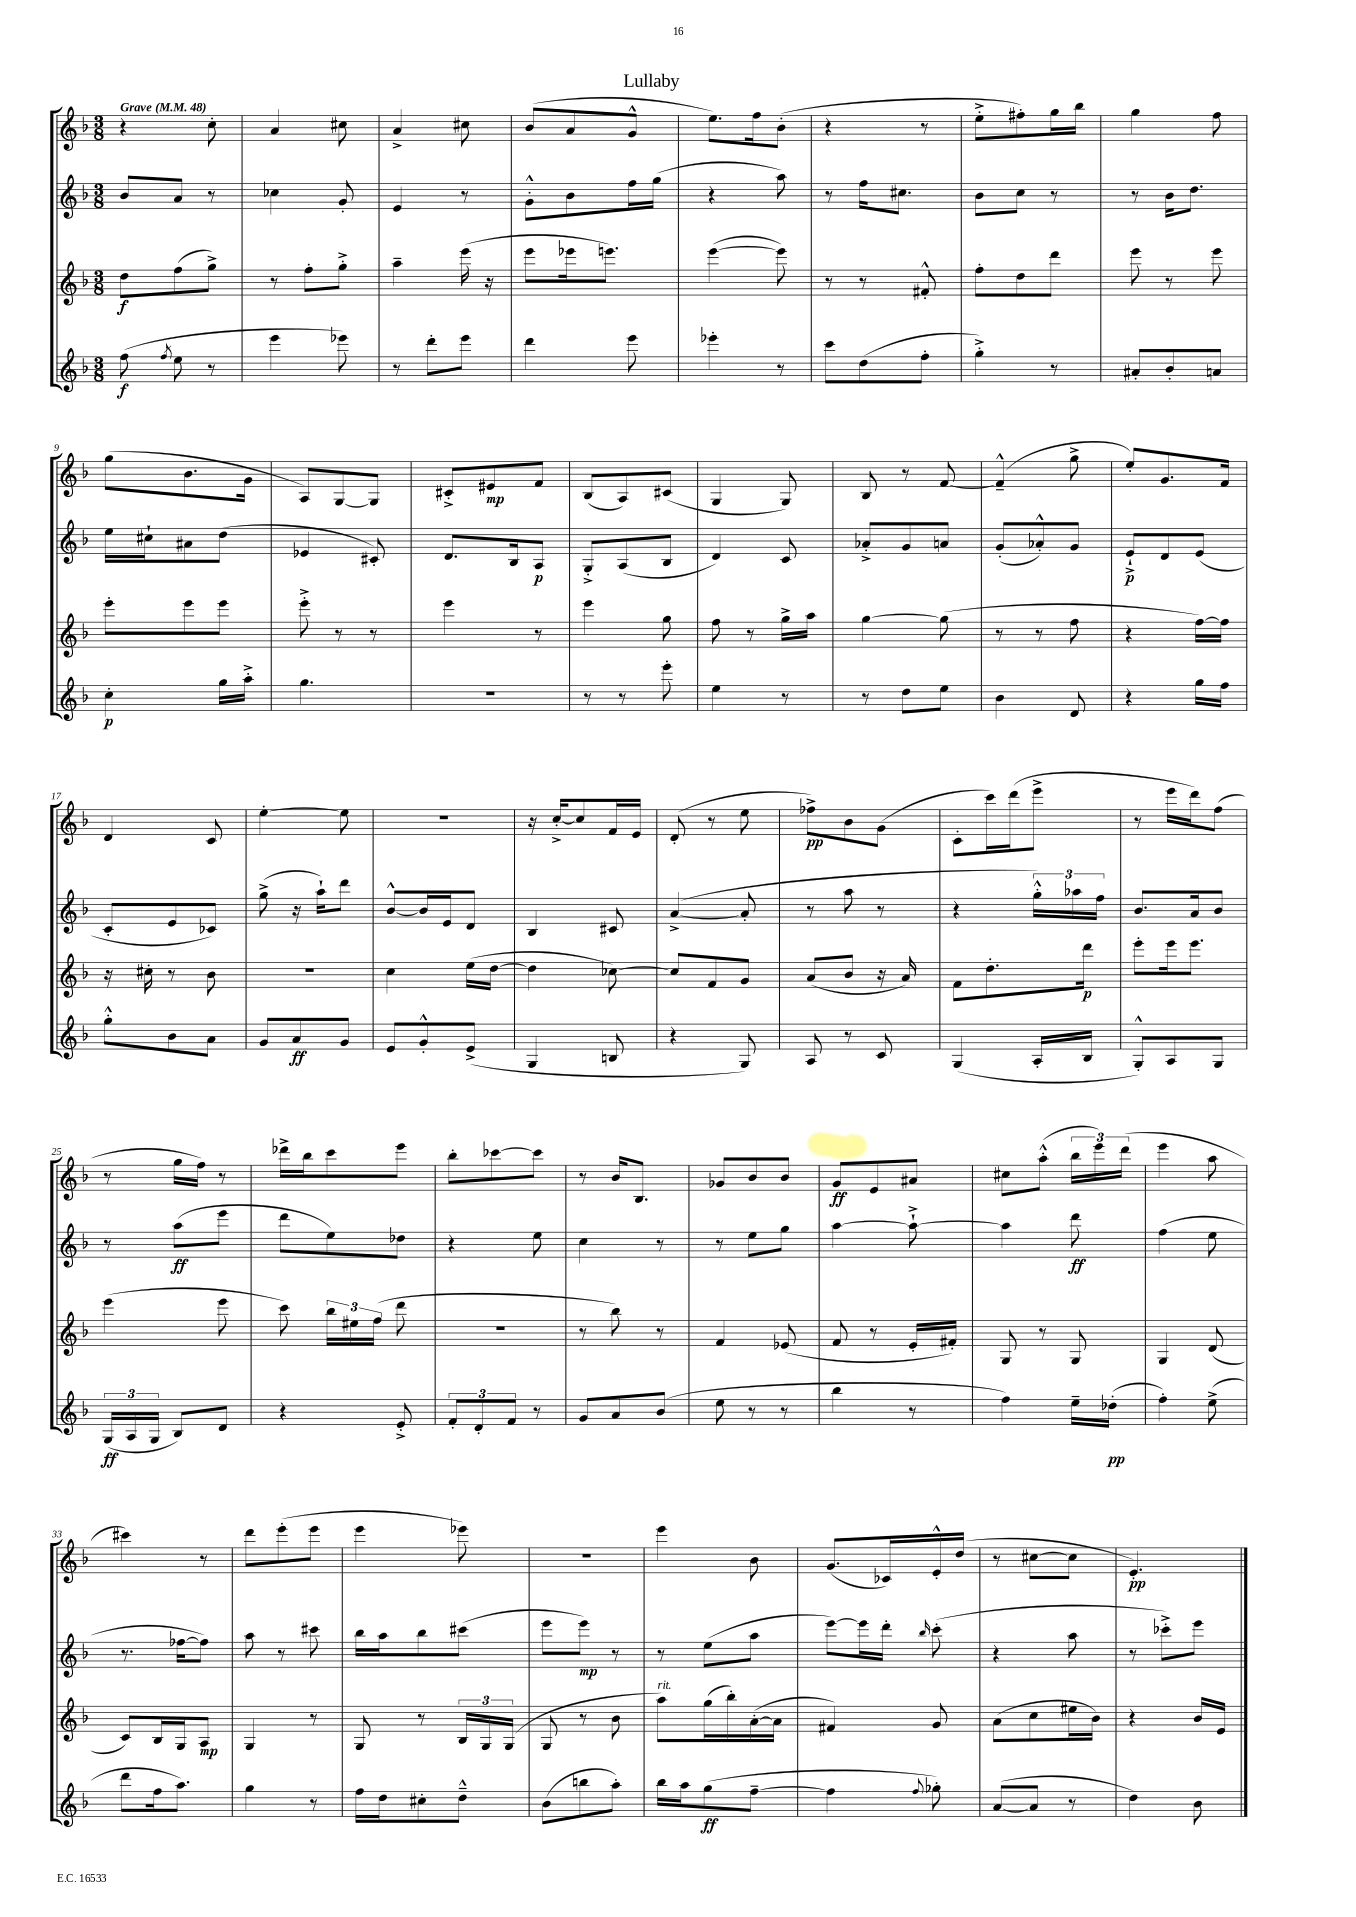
\header { title = "Lullaby" }
<<
\new StaffGroup <<
\new Staff = "s0" {
    \clef treble \key f \major \numericTimeSignature \time 3/8 \tempo "Grave" 4 = 48
    \autoBeamOff r4 c''8-. |
    a'4 cis''8 |
    a'4-> cis''8 |
    bes'8[( a'8 g'8]-^ |
    e''8.[) f''16 bes'8]-.( |
    r4 r8 |
    e''8[-.-> fis''8-.) g''16 bes''16] |
    g''4 f''8 |
    g''8[( bes'8. g'16] |
    a8[) g8~ g8] |
    cis'8[-.-> eis'8\mp f'8] |
    bes8[( a8) cis'8]( |
    g4 g8) |
    bes8 r8 f'8~ |
    f'4---^( g''8-> |
    e''8[-.) g'8. f'16] |
    d'4 c'8 |
    e''4~-. e''8 |
    R4. |
    r16 c''16[~-.-> c''8 f'16 e'16] |
    d'8-.( r8 e''8 |
    fes''8[->\pp) bes'8 g'8]( |
    c'8[-. c'''16) d'''16( e'''8]-> |
    r8 e'''16[ d'''16) f''8]( |
    r8 g''16[ f''16]) r8 |
    des'''16[-> bes''16 c'''8 e'''8] |
    bes''8[-. ces'''8~ ces'''8] |
    r8 bes'16[ bes8.] |
    ges'8[ bes'8 bes'8] |
    g'8[\ff e'8 ais'8] |
    cis''8[ a''8]-.-^( \tuplet 3/2 { bes''16[ e'''16) d'''16]( } |
    e'''4 a''8 |
    cis'''4) r8 |
    d'''8[ e'''8-.( e'''8] |
    e'''4 ees'''8) |
    R4. |
    e'''4 bes'8 |
    g'8.[( ces'16) e'16-.-^ d''16]( |
    r8 cis''8[~ cis''8] |
    e'4.-.\pp) \bar "|." |
}
\new Staff = "s1" {
    \clef treble \key f \major \numericTimeSignature \time 3/8
    \autoBeamOff bes'8[ a'8] r8 |
    ces''4 g'8-. |
    e'4 r8 |
    g'8[-.-^ bes'8 f''16 g''16]( |
    r4 a''8) |
    r8 f''16[ cis''8.] |
    bes'8[ c''8] r8 |
    r8 bes'16[ d''8.] |
    e''16[ cis''16-! ais'8 d''8]( |
    ees'4 cis'8-.) |
    d'8.[ bes16 a8]\p |
    g8[-.-> a8( bes8] |
    d'4) c'8 |
    aes'8[-.-> g'8 a'8] |
    g'8[-.( aes'8-.-^) g'8] |
    e'8[-!->\p d'8 e'8]( |
    c'8[-. e'8 ces'8]) |
    g''8->( r16 a''16[-!) d'''8] |
    bes'8[~-^ bes'16 e'16 d'8] |
    bes4 cis'8 |
    a'4~->( a'8-. |
    r8 a''8 r8 |
    r4 \tuplet 3/2 { g''16[-.-^) aes''16 f''16] } |
    bes'8.[ a'16 bes'8] |
    r8 a''8[\ff( e'''8] |
    d'''8[ e''8) des''8] |
    r4 e''8 |
    c''4 r8 |
    r8 e''8[ g''8] |
    a''4~ a''8~-!-> |
    a''4 d'''8\ff |
    f''4( e''8 |
    r8. fes''16[~ fes''8]) |
    a''8 r8 cis'''8 |
    bes''16[ a''16 bes''8 cis'''8]( |
    e'''8[ e'''8]\mp) r8 |
    r8 e''8[( a''8] |
    e'''8[~) e'''16 d'''16]-. \grace { bes''16 } c'''8-.( |
    r4 a''8 |
    r8 ces'''8[-.->) e'''8] \bar "|." |
}
\new Staff = "s2" {
    \clef treble \key f \major \numericTimeSignature \time 3/8
    \autoBeamOff d''8[\f f''8( g''8]->) |
    r8 f''8[-. g''8]-.-> |
    a''4-- e'''16( r16 |
    e'''8[ ees'''16 e'''8.]) |
    e'''4~( e'''8) |
    r8 r8 fis'8-.-^ |
    f''8[-. d''8 d'''8] |
    e'''8 r8 e'''8 |
    e'''8[-. e'''8 e'''8] |
    e'''8-.-> r8 r8 |
    e'''4 r8 |
    e'''4 g''8 |
    f''8 r8 g''16[-> a''16] |
    g''4~ g''8( |
    r8 r8 f''8 |
    r4 f''16[~) f''16] |
    r16 cis''16-. r8 bes'8 |
    R4. |
    c''4 e''16[( d''16]~ |
    d''4 ces''8~) |
    ces''8[ f'8 g'8] |
    a'8[( bes'8] r16 a'16) |
    f'8[ d''8.-. d'''16]\p |
    e'''8[-. e'''16 e'''8.] |
    e'''4( e'''8 |
    c'''8) \tuplet 3/2 { bes''16[ eis''16 f''16]( } d'''8 |
    R4. |
    r8 bes''8) r8 |
    f'4 ees'8( |
    f'8 r8 e'16[-. fis'16]-.) |
    g8 r8 g8 |
    g4 d'8( |
    c'8[) bes16 g16 a8]\mp |
    g4 r8 |
    g8 r8 \tuplet 3/2 { bes16[ g16 g16]( } |
    g8 r8 bes'8 |
    a''8[^\markup { \italic "rit." }) g''16( bes''16-.) a'16~-.( a'16] |
    fis'4) g'8 |
    a'8[( c''8 eis''16 bes'16]) |
    r4 bes'16[ e'16] \bar "|." |
}
\new Staff = "s3" {
    \clef treble \key f \major \numericTimeSignature \time 3/8
    \autoBeamOff f''8\f( \acciaccatura { f''8 } e''8 r8 |
    e'''4 ees'''8) |
    r8 d'''8[-. e'''8] |
    d'''4 e'''8 |
    ees'''4-. r8 |
    c'''8[ d''8( f''8]-. |
    g''4-.->) r8 |
    ais'8[-. bes'8-. a'8] |
    c''4-.\p g''16[ a''16]-.-> |
    g''4. |
    R4. |
    r8 r8 e'''8-. |
    e''4 r8 |
    r8 d''8[ e''8] |
    bes'4 d'8 |
    r4 g''16[ f''16] |
    g''8[-.-^ bes'8 a'8] |
    g'8[ a'8\ff g'8] |
    e'8[ g'8-.-^ e'8]->( |
    g4 b8 |
    r4 g8) |
    a8 r8 c'8 |
    g4( a16[-. bes16] |
    g8[-.-^) a8 g8] |
    \tuplet 3/2 { g16[\ff( a16 g16] } bes8[) d'8] |
    r4 e'8-.-> |
    \tuplet 3/2 { f'8[-. d'8-. f'8] } r8 |
    g'8[ a'8 bes'8]( |
    e''8 r8 r8 |
    bes''4 r8 |
    f''4) e''16[-- des''16]-.\pp( |
    f''4-.) e''8->( |
    d'''8[ f''16 a''8.]) |
    g''4 r8 |
    f''16[ d''16 cis''8-. d''8]---^ |
    bes'8[( b''8 a''8]-.) |
    bes''16[ a''16 g''8\ff( f''8]~-- |
    f''4 \appoggiatura { f''8 } ges''8-.) |
    a'8[~( a'8] r8 |
    d''4) bes'8 \bar "|." |
}
>>
>>
